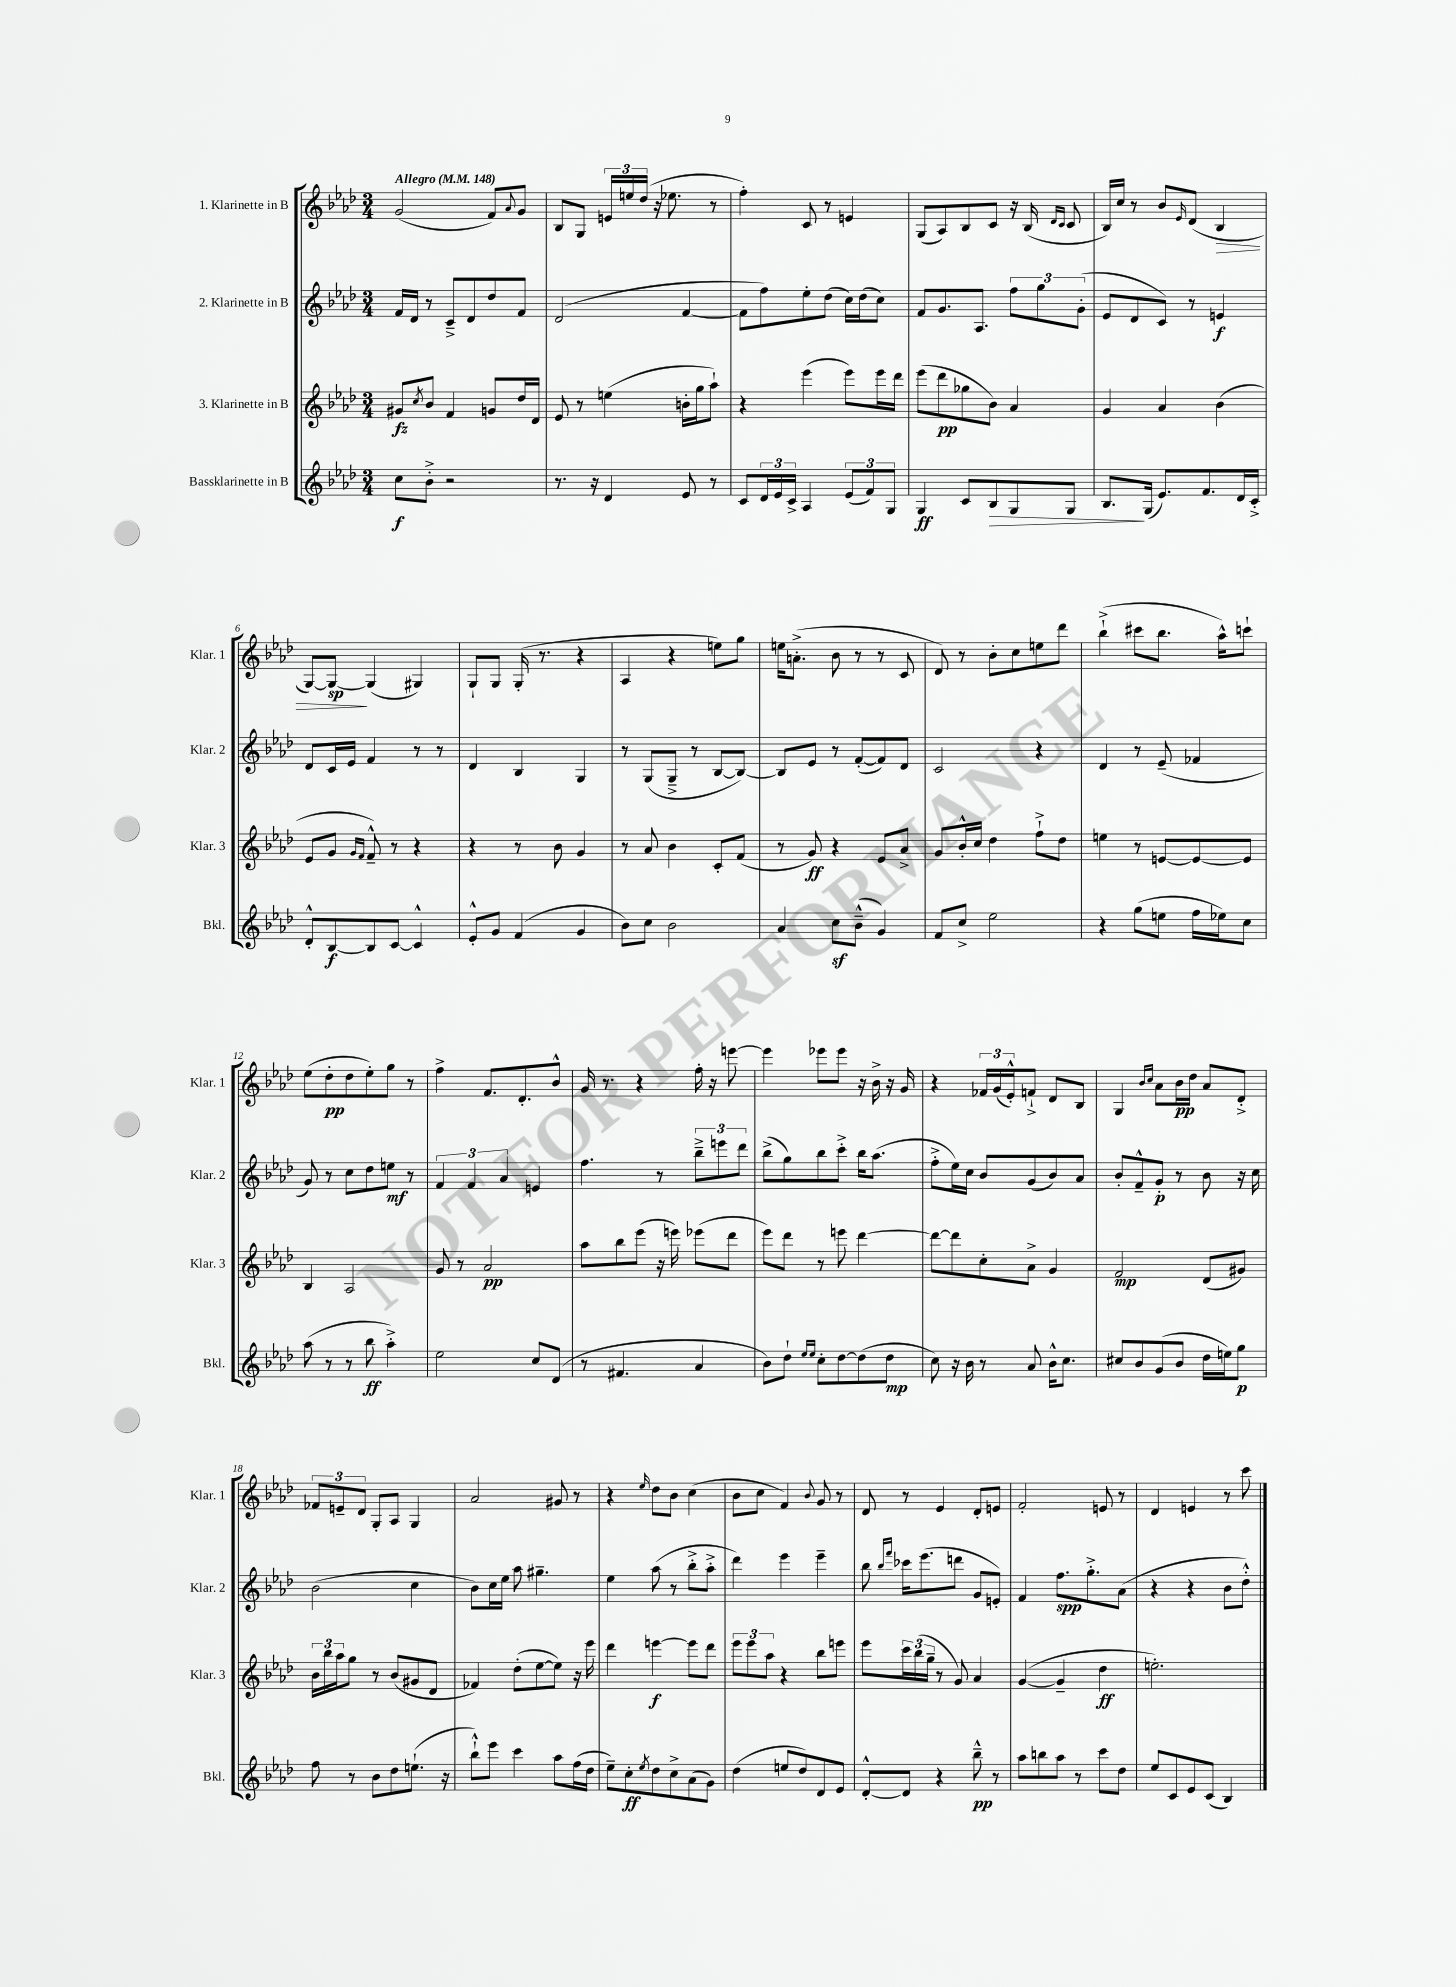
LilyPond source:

<<
\new StaffGroup <<
\new Staff = "s0" \with { instrumentName = "1. Klarinette in B" shortInstrumentName = "Klar. 1" } {
    \clef treble \key aes \major \numericTimeSignature \time 3/4 \tempo "Allegro" 4 = 148
    g'2( f'8) \appoggiatura { aes'8 } g'8 |
    bes8 g8 \tuplet 3/2 { e'16 e''16 des''16( } r16 ees''8. r8 |
    f''4-.) c'8 r8 e'4 |
    g8( aes8) bes8 c'8 r16 bes16( \grace { des'16 c'16 } c'8 |
    bes16) c''16 r8 bes'8 \grace { ees'16 } des'8( bes4\> |
    g8~) g8~\sp\! g4( gis4) |
    g8-! g8 g16-.( r8. r4 |
    aes4 r4 e''8) g''8 |
    e''16 a'8.-.->( bes'8 r8 r8 c'8 |
    des'8) r8 bes'8-. c''8 e''8 des'''8 |
    bes''4-!->( cis'''8 bes''8. aes''16-^) c'''8-! |
    ees''8( des''8-.\pp des''8 ees''8-.) g''8 r8 |
    f''4-> f'8. des'8.-. bes'8-^ |
    g'16 r8. r4 f''16-. r16 e'''8~ |
    e'''4 ees'''8 ees'''8 r16 bes'16-> r16 g'16 |
    r4 \tuplet 3/2 { fes'16 g'16( ees'16-.-^) } f'8-!-> des'8 bes8 |
    g4 \grace { bes'16 c''16 } aes'8 bes'16\pp des''16 aes'8 des'8-.-> |
    \tuplet 3/2 { fes'8 e'8-- des'8 } g8-. aes8 g4 |
    aes'2 gis'8 r8 |
    r4 \grace { ees''16 } des''8 bes'8 c''4( |
    bes'8 c''8 f'4) \appoggiatura { bes'8 } g'8 r8 |
    des'8 r8 ees'4 des'8-. e'8 |
    f'2-. e'8 r8 |
    des'4 e'4 r8 c'''8 \bar "|." |
}
\new Staff = "s1" \with { instrumentName = "2. Klarinette in B" shortInstrumentName = "Klar. 2" } {
    \clef treble \key aes \major \numericTimeSignature \time 3/4
    f'16 des'16 r8 c'8---> des'8 des''8 f'8 |
    des'2( f'4~ |
    f'8 f''8) ees''8-. des''8( c''16) des''16( c''8) |
    f'8 g'8. aes8. \tuplet 3/2 { f''8 g''8 g'8-.( } |
    ees'8 des'8 c'8) r8 e'4\f |
    des'8 c'16 ees'16 f'4 r8 r8 |
    des'4 bes4 g4 |
    r8 g8( g8---> r8 bes8~ bes8~) |
    bes8 ees'8 r8 f'8~-.( f'8) des'8 |
    c'2 r4 |
    des'4 r8 ees'8--( fes'4 |
    g'8) r8 c''8 des''8 e''8\mf r8 |
    \tuplet 3/2 { f'4 f'4 aes'4 } e'4 |
    f''4. r8 \tuplet 3/2 { bes''8---> e'''8 des'''8 } |
    bes''8->( g''8) bes''8 c'''8-.-> bes''16 aes''8.( |
    f''8-.-> ees''16) c''16 bes'8 g'8( bes'8) aes'8 |
    bes'8-. f'8---^ g'8-.\p r8 bes'8 r16 c''16 |
    bes'2( c''4 |
    bes'8) c''16 ees''16 aes''8 gis''4.-- |
    ees''4 aes''8( r8 bes''8-.-> aes''8-.-> |
    des'''4) ees'''4 ees'''4-- |
    bes''8 \grace { bes''16 f'''16 } ces'''16 ees'''8.( d'''8 g'8 e'8-.) |
    f'4 f''8.\spp g''8.-.-> aes'8( |
    r4 r4 bes'8 des''8-.-^) \bar "|." |
}
\new Staff = "s2" \with { instrumentName = "3. Klarinette in B" shortInstrumentName = "Klar. 3" } {
    \clef treble \key aes \major \numericTimeSignature \time 3/4
    gis'8\fz \acciaccatura { c''8 } bes'8 f'4 g'8 des''16 des'16 |
    ees'8 r8 e''4( b'16-. g''16 aes''8-!) |
    r4 ees'''4( ees'''8) ees'''16 des'''16 |
    ees'''8( des'''8\pp ges''8 bes'8) aes'4 |
    g'4 aes'4 bes'4( |
    ees'8 g'8 \grace { g'16 f'16 } f'8---^) r8 r4 |
    r4 r8 bes'8 g'4 |
    r8 aes'8 bes'4 c'8-. f'8( |
    r8 g'8\ff) r4 ees'8 aes'8-> |
    g'8 bes'16-.-^ c''16 des''4 f''8-!-> des''8 |
    e''4 r8 e'8~ e'8~ e'8 |
    bes4 aes2 |
    g'8 r8 aes'2\pp |
    aes''8 bes''8 ees'''8( r16 e'''16) ees'''8( des'''8 |
    ees'''8) des'''8 r8 e'''8 des'''4~ |
    des'''8~ des'''8 c''8-. aes'8-> g'4 |
    f'2\mp des'8( gis'8) |
    \tuplet 3/2 { bes'16 bes''16 aes''16 } g''8 r8 bes'8( gis'8 des'8 |
    fes'4) des''8-.( ees''8~ ees''8) r16 ees'''16 |
    des'''4 e'''4~\f e'''8 des'''8 |
    \tuplet 3/2 { ees'''8 ees'''8 aes''8 } r4 bes''8 e'''8 |
    ees'''8 \tuplet 3/2 { c'''16 bes''16( g''16-- } r8 g'8) aes'4 |
    g'4~( g'4-- des''4\ff |
    e''2.-.) \bar "|." |
}
\new Staff = "s3" \with { instrumentName = "Bassklarinette in B" shortInstrumentName = "Bkl." } {
    \clef treble \key aes \major \numericTimeSignature \time 3/4
    c''8\f bes'8-.-> r2 |
    r8. r16 des'4 ees'8 r8 |
    c'8 \tuplet 3/2 { des'16 ees'16 c'16-> } aes4 \tuplet 3/2 { ees'8( f'8) g8 } |
    g4\ff c'8 bes8\> g8 g8 |
    bes8.\! g16( ees'8.) f'8. des'16 c'16-.-> |
    des'8-.-^ bes8~\f bes8 c'8~ c'4-^ |
    ees'8-.-^ g'8 f'4( g'4 |
    bes'8) c''8 bes'2 |
    aes'4 c''8\sf bes'8---^( g'4) |
    f'8 c''8-> ees''2 |
    r4 g''8( e''8 f''16 ees''16) c''8 |
    aes''8( r8 r8 bes''8\ff aes''4-.->) |
    ees''2 c''8 des'8( |
    r8 fis'4. aes'4 |
    bes'8) des''8-! \grace { ees''16 ees''16 } c''8-. des''8~ des''8( des''8\mp |
    c''8) r16 bes'16 r8 aes'8 bes'16-^ c''8. |
    cis''8 bes'8 g'8( bes'8 des''16 e''16) g''8\p |
    f''8 r8 bes'8 des''8 e''8.-!( r16 |
    bes''8-!-^) ees'''8 c'''4 aes''8 f''16( des''16 |
    ees''8--) c''8-.\ff \acciaccatura { ees''8 } des''8 c''8-> aes'8( g'8) |
    des''4( e''8 des''8) des'8 ees'8 |
    des'8~-.-^ des'8 r4 bes''8---^\pp r8 |
    aes''8 b''8 aes''8 r8 c'''8 des''8 |
    ees''8 c'8 ees'8 c'8( bes4) \bar "|." |
}
>>
>>
